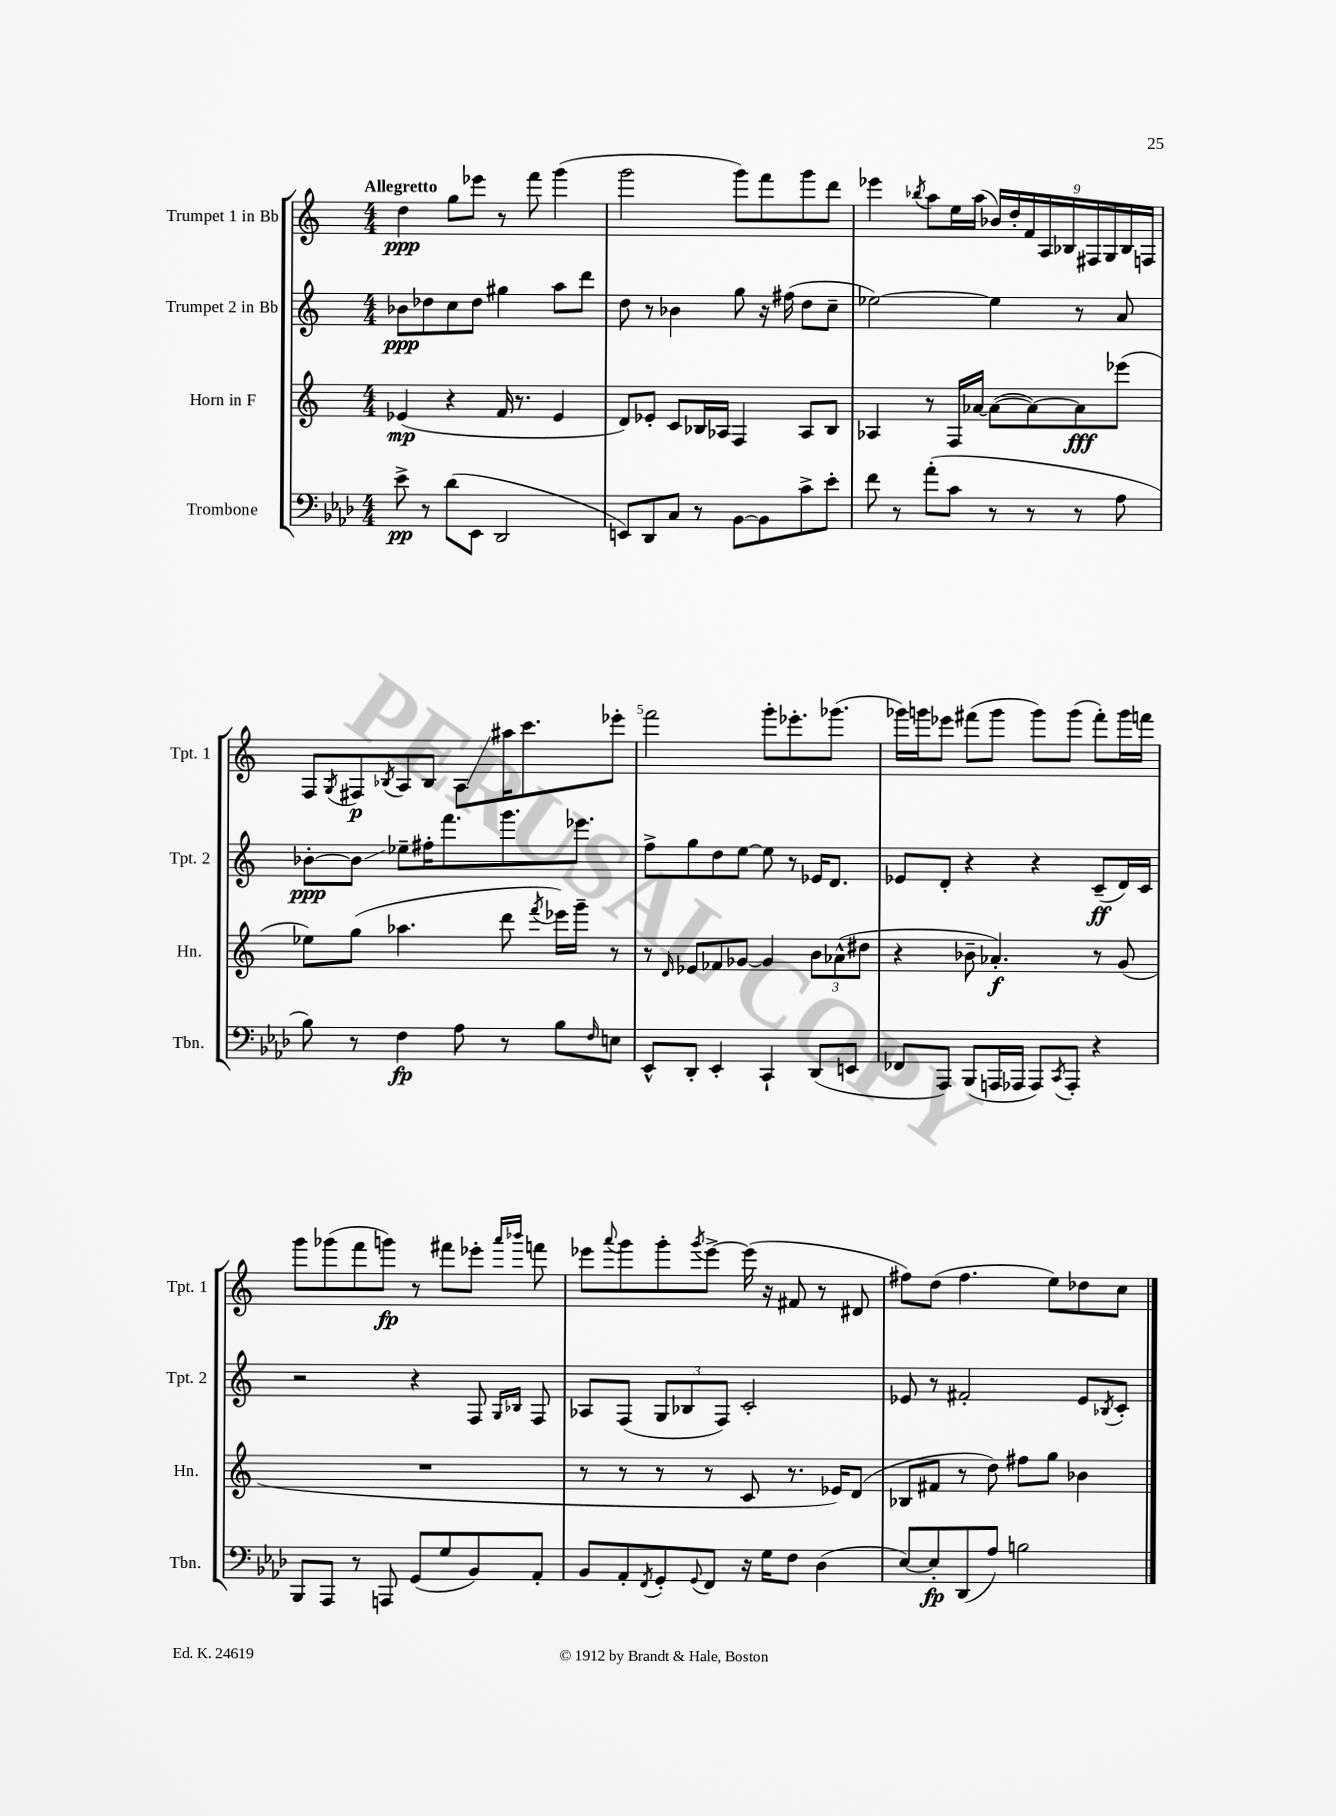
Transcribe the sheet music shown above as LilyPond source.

<<
\new StaffGroup <<
\new Staff = "s0" \with { instrumentName = "Trumpet 1 in Bb" shortInstrumentName = "Tpt. 1" } {
    \clef treble \key c \major \numericTimeSignature \time 4/4 \tempo "Allegretto"
    d''4\ppp g''8 ees'''8 r8 f'''8 g'''4( |
    g'''2 g'''8) f'''8 g'''8 d'''8 |
    ees'''4 \acciaccatura { bes''8 } a''8 e''16 a''16( \tuplet 9/8 { bes'16) d''16-. f'16 a16 bes16 fis16 g16 bes16 f16 } |
    f8 \acciaccatura { g8 } fis8\p \acciaccatura { bes8 } a8 bes8 a8\glissando ais''16 c'''8. ees'''8-. |
    f'''2 g'''8-. ees'''8.-. ges'''8.( |
    ges'''16) g'''16 ees'''8 fis'''8( g'''8 g'''8) g'''8( fis'''8-.) g'''16 f'''16 |
    g'''8 ges'''8( f'''8 g'''8\fp) r8 fis'''8 ees'''8-. \grace { a'''16 bes'''16 } f'''8 |
    ees'''8 \appoggiatura { a'''8 } g'''8 g'''8-. \acciaccatura { g'''8 } ees'''8~-> ees'''16( r16 fis'8 r8 dis'8 |
    fis''8) d''8( fis''4. e''8) des''8 c''8 \bar "|." |
}
\new Staff = "s1" \with { instrumentName = "Trumpet 2 in Bb" shortInstrumentName = "Tpt. 2" } {
    \clef treble \key c \major \numericTimeSignature \time 4/4
    bes'8\ppp des''8 c''8 des''8 gis''4 a''8 d'''8 |
    d''8 r8 bes'4 g''8 r16 fis''16( d''8 c''8-- |
    ees''2~) ees''4 r8 a'8 |
    bes'8~-.\ppp bes'8\glissando ees''8-- fis''16-. f'''8. g'''8. ees'''8. |
    f''8-> g''8 d''8 e''8~ e''8 r8 ees'16 d'8. |
    ees'8 d'8-. r4 r4 c'8--\ff( d'16) c'16 |
    r2 r4 f8 \grace { g16 bes16 } f8 |
    aes8 f8( \tuplet 3/2 { g8 bes8 f8) } c'2-. |
    ees'8 r8 fis'2-. ees'8 \acciaccatura { bes8 } c'8-. \bar "|." |
}
\new Staff = "s2" \with { instrumentName = "Horn in F" shortInstrumentName = "Hn." } {
    \clef treble \key c \major \numericTimeSignature \time 4/4
    ees'4\mp( r4 f'16 r8. ees'4 |
    d'8) ees'8-. c'8 bes16 aes16 f4 aes8 bes8 |
    aes4 r8 f16 aes'16~ aes'8~( aes'8~) aes'8\fff ees'''8( |
    ees''8) g''8( aes''4. d'''8 \acciaccatura { f'''8 } ees'''16) g'''16-- r8 |
    r8 \grace { d'16 } ees'8 fes'8 ges'8~ ges'4 \tuplet 3/2 { b'8 aes'8-^( dis''8 } |
    r4 bes'8-- aes'4.-.\f) r8 g'8( |
    R1 |
    r8 r8 r8 r8 c'8 r8. ees'16) d'8( |
    bes8 fis'8 r8 d''8) fis''8 g''8 bes'4 \bar "|." |
}
\new Staff = "s3" \with { instrumentName = "Trombone" shortInstrumentName = "Tbn." } {
    \clef bass \key aes \major \numericTimeSignature \time 4/4
    ees'8->\pp r8 des'8( ees,8 des,2 |
    e,8) des,8 c8 r8 bes,8~ bes,8 c'8-> ees'8-. |
    f'8 r8 aes'8-.( c'8 r8 r8 r8 aes8 |
    bes8) r8 f4\fp aes8 r8 bes8 \grace { f16 } e8 |
    ees,8-^ des,8-. ees,4-. c,4-! des,8( e,8 |
    fes,8 aes,,8) bes,,8( a,,16 aes,,16 aes,,8) \acciaccatura { c,8 } aes,,8-. r4 |
    bes,,8 aes,,8 r8 a,,8 g,8( g8 bes,8) aes,8-. |
    bes,8 aes,8-. \acciaccatura { f,8 } g,8-. \appoggiatura { g,8 } f,8 r16 g16 f8 des4( |
    ees8~) ees8-.\fp des,8( aes8) b2 \bar "|." |
}
>>
>>
\layout { \context { \Score \override BarNumber.break-visibility = ##(#f #t #t) barNumberVisibility = #(every-nth-bar-number-visible 5) } }
